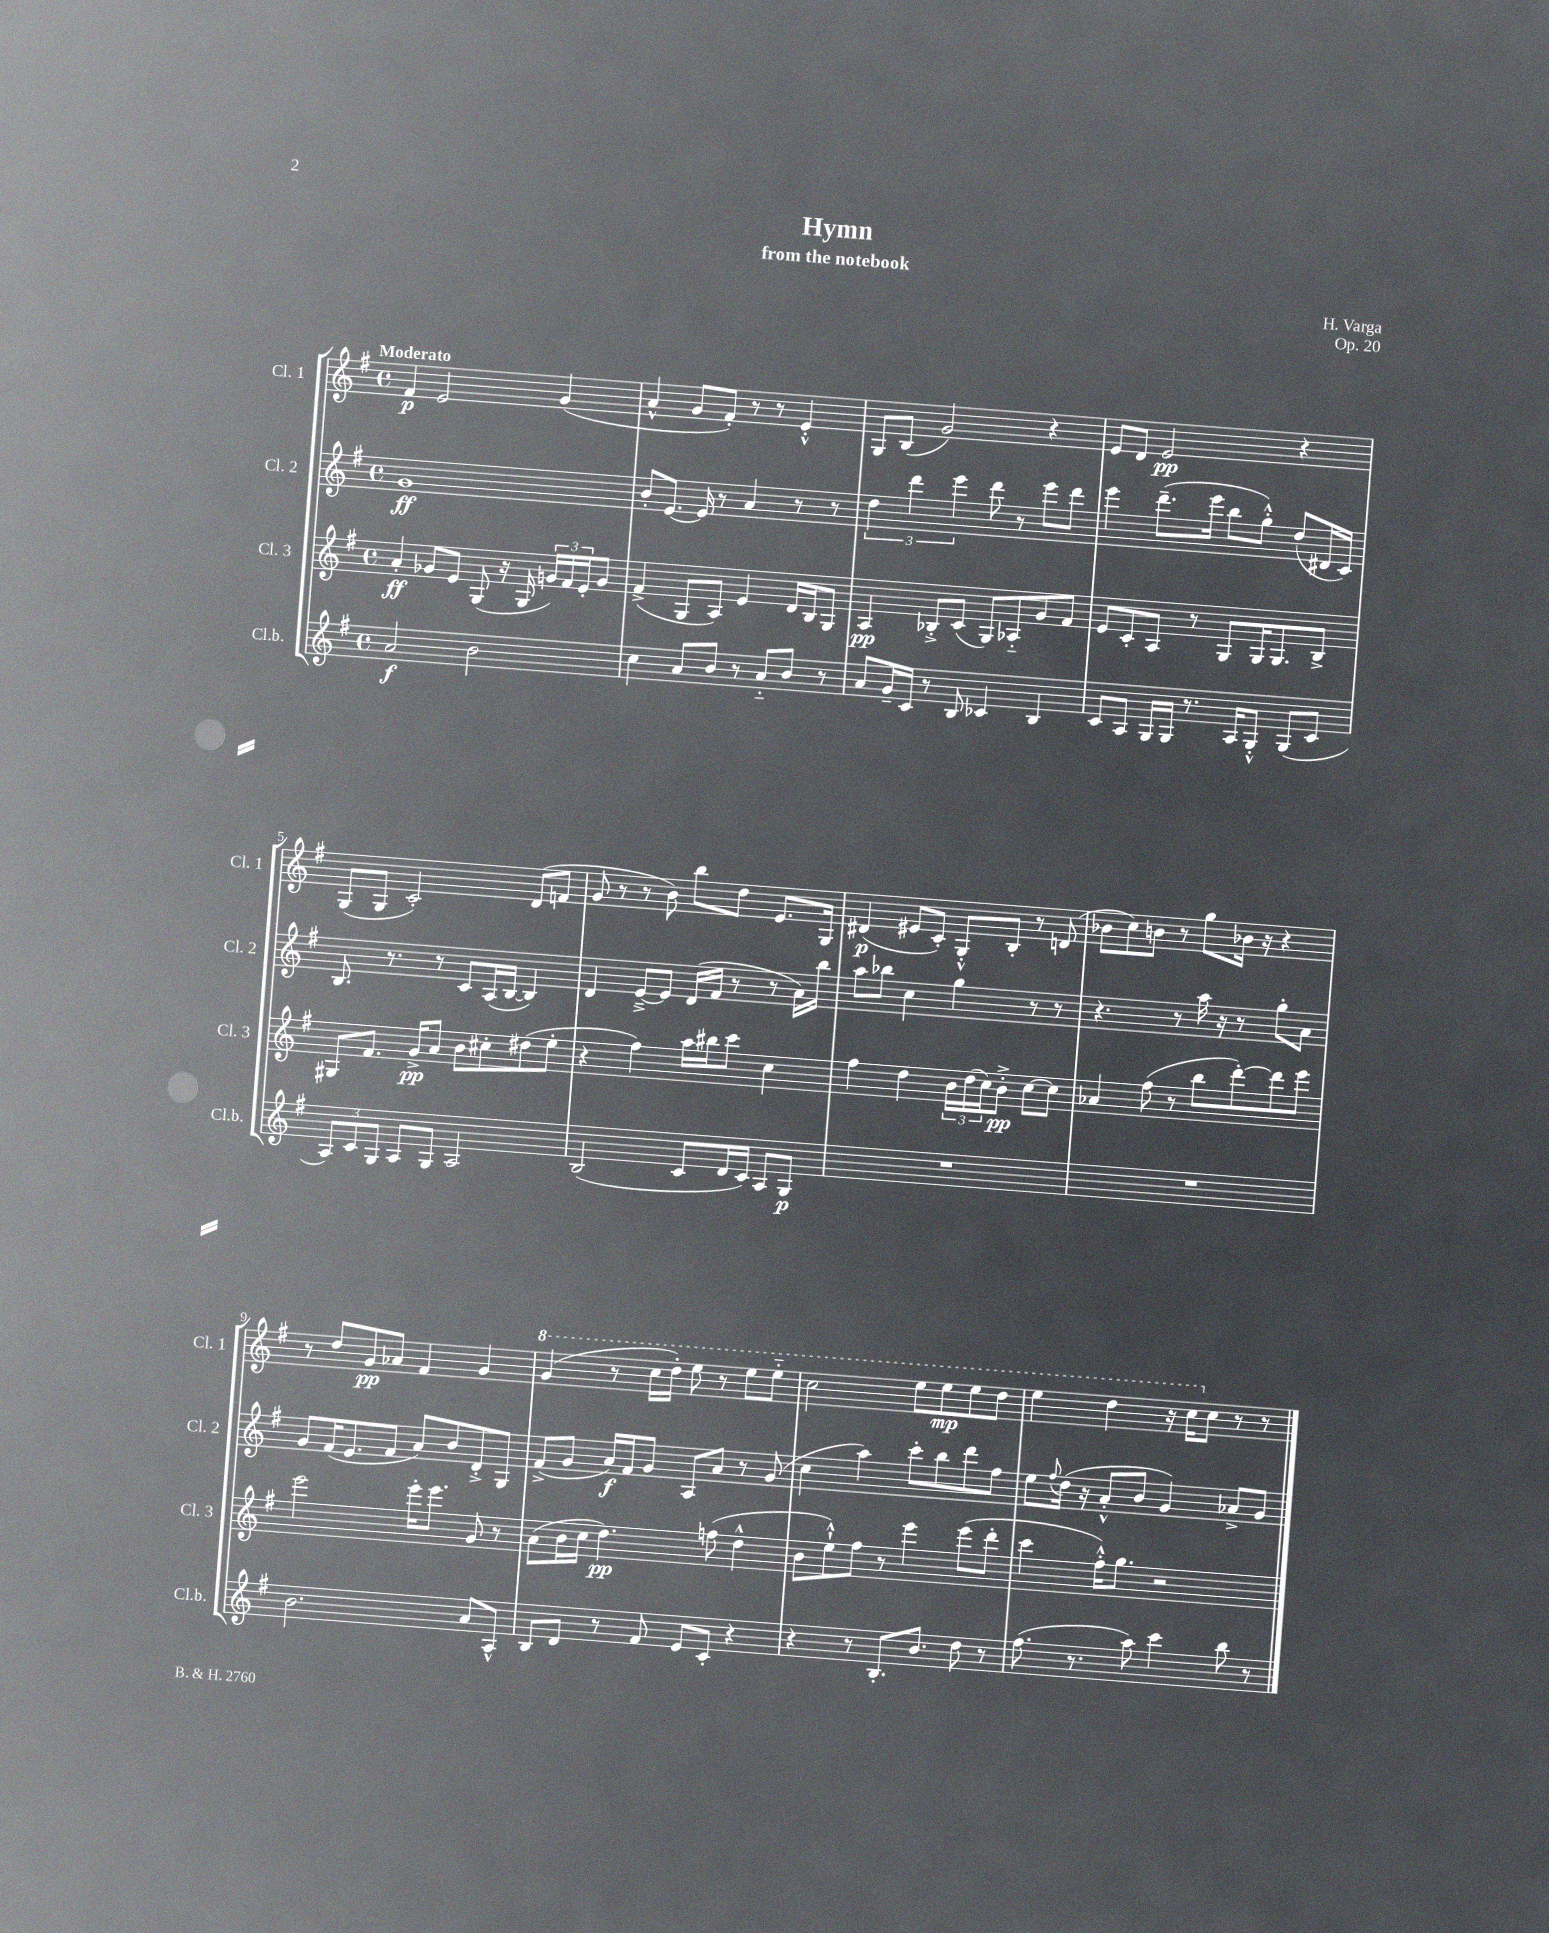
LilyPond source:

\header { title = "Hymn" composer = "H. Varga" subtitle = "from the notebook" opus = "Op. 20" }
<<
\new StaffGroup <<
\new Staff = "s0" \with { instrumentName = "Cl. 1" shortInstrumentName = "Cl. 1" } {
    \clef treble \key g \major \defaultTimeSignature \time 4/4 \tempo "Moderato"
    fis'4\p e'2 g'4( |
    a'4-^ g'8 fis'8-.) r8 r8 e'4-.-^ |
    g8 b8( g'2) r4 |
    e'8 d'8 e'2\pp r4 |
    g8( g8 c'2-.) d'8( f'8 |
    g'8 r8 r8 b'8) b''8 d''8 e'8. g16 |
    dis'4\p( eis'8 c'8-.) g8-.-^ b8-. r8 d'8( |
    bes'8 c''8) b'8 r8 g''8 bes'16 r16 r4 |
    r8 d''8 g'8\pp aes'8 fis'4 g'4 |
    \ottava #1 g''4( r8 c'''16 d'''16-.) e'''8 r8 e'''8 e'''8-_ |
    c'''2 e'''8 e'''8\mp e'''8 d'''8 |
    e'''4 d'''4 r16 c'''16 \ottava #0 c''8 r8 r8 \bar "|." |
}
\new Staff = "s1" \with { instrumentName = "Cl. 2" shortInstrumentName = "Cl. 2" } {
    \clef treble \key g \major \defaultTimeSignature \time 4/4
    g'1\ff |
    b'8-. e'8.~ e'16 r8 a'4 r8 r8 |
    \tuplet 3/2 { d''4 d'''4 e'''4 } d'''8 r8 e'''8 d'''8 |
    e'''4 d'''8.--( e'''16 b''8 g''8-.-^) d''8( dis'16 c'16) |
    b8. r8. r8 c'8 a16( b16~ b4) |
    d'4 e'8~---> e'8 d'16( fis'16 r8 r8 a'16) b''16 |
    a''8 bes''8 c''4 g''4 r8 r8 |
    r4. r8 a''16 r16 r8 g''8-. a'8 |
    g'8 fis'16( e'8. fis'8 a'8) b'8 d'8-.-> g8 |
    fis'8->( g'8 a'16\f) fis'16 g'8 a8 a'8 r8 g'8( |
    c''4 a''4) c'''8-. b''8 d'''8 fis''8 |
    e''8 \appoggiatura { fis''8 } d''16( r16 a'8-.-^ b'8 g'4) aes'8-> g'8 \bar "|." |
}
\new Staff = "s2" \with { instrumentName = "Cl. 3" shortInstrumentName = "Cl. 3" } {
    \clef treble \key g \major \defaultTimeSignature \time 4/4
    a'4-.\ff ges'8 e'8 g8( r16 g16 \tuplet 3/2 { g'16) fis'16 e'16-. } g'8 |
    fis'4->( g8 a8) e'4 d'16 b16 g8 |
    a4\pp bes8-.-> c'8( g8) aes8-_ g'8 fis'8 |
    e'8 c'8-. a8 r8 g8 g16 g8. b8-> |
    gis8 fis'8. g'16->\pp a'8 b'8 cis''8-. dis''8( e''8-. |
    r4 fis''4) a''16 bis''16 c'''8 c''4 |
    fis''4 d''4 \tuplet 3/2 { b'16 d''16( c''16) } b'8-.->\pp c''8~ c''8 |
    aes'4 fis''8( r8 b''8 d'''8~-.) d'''8 e'''8 |
    e'''2 e'''16-. e'''8. g'8 r8 |
    a'8( b'16 c''16 d''4.\pp) f''8( d''4-^ |
    b'8 e''8-!-^) fis''8 r8 e'''4 e'''8( d'''8-. |
    c'''4 fis''16-.-^) g''8. r2 \bar "|." |
}
\new Staff = "s3" \with { instrumentName = "Cl.b." shortInstrumentName = "Cl.b." } {
    \clef treble \key g \major \defaultTimeSignature \time 4/4
    a'2\f b'2 |
    c''4 a'8 b'8 r8 a'8-_ b'8 r8 |
    a'8 g'16-- c'16 r8 b8 ces'4 b4 |
    c'8 a8 g16 g16 r8. a16 g8-.-^ g8( c'8 |
    \tuplet 3/2 { a8) c'8 g8 } a8 g8 a2 |
    b2( c'8 d'16 c'16) a8 g8\p |
    R1 |
    R1 |
    b'2. a'8 a8-^ |
    b8 d'8 r8 fis'8 e'8 c'8-. r4 |
    r4 r8 b8.-. b'8. d''8 r8 |
    fis''8.( r8. a''8) c'''4 b''8 r8 \bar "|." |
}
>>
>>
